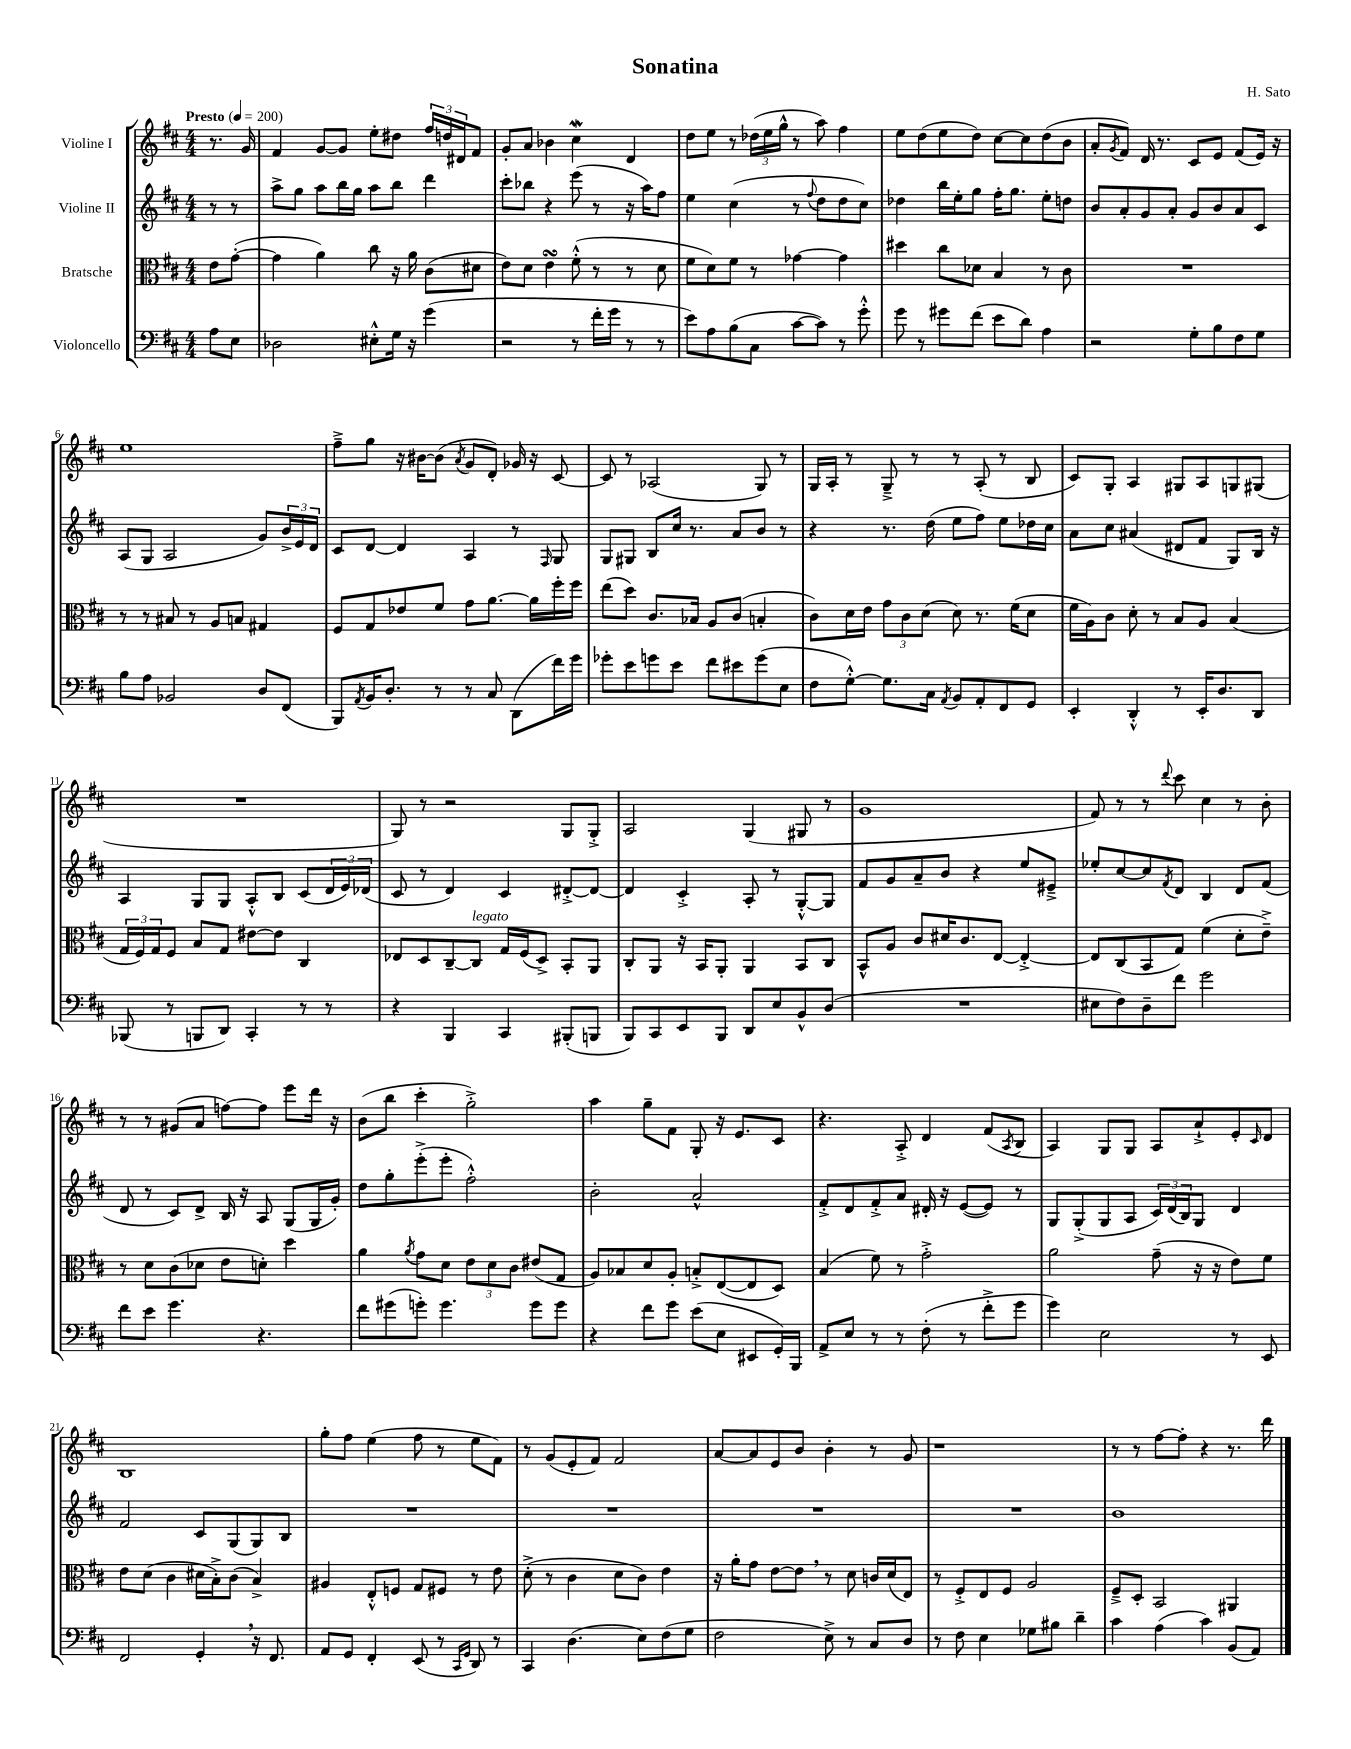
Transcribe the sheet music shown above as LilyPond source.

\header { title = "Sonatina" composer = "H. Sato" }
<<
\new StaffGroup <<
\new Staff = "s0" \with { instrumentName = "Violine I" } {
    \clef treble \key d \major \numericTimeSignature \time 4/4 \partial 4 \tempo "Presto" 4 = 200
    r8. g'16 |
    fis'4 g'8~ g'8 e''8-. dis''8 \tuplet 3/2 { fis''16 d''16 dis'16 } fis'8 |
    g'8-. a'8 bes'4 cis''4\mordent d'4 |
    d''8 e''8 r8 \tuplet 3/2 { des''16( e''16 g''16-^ } r8 a''8) fis''4 |
    e''8 d''8( e''8 d''8) cis''8~ cis''8 d''8( b'8 |
    a'8-. \acciaccatura { g'8 } fis'8) d'16 r8. cis'8 e'8 fis'8( e'16) r16 |
    e''1 |
    fis''8---> g''8 r16 bis'16~ bis'8( \acciaccatura { a'8 } g'8 d'8-.) ges'16 r16 cis'8~ |
    cis'8 r8 aes2( g8) r8 |
    g16 a16-. r8 g8---> r8 r8 a8-.( r8 b8 |
    cis'8) g8-. a4 gis8 a8 g8 gis8( |
    R1 |
    g8) r8 r2 g8 g8-.-> |
    a2 g4( gis8 r8 |
    g'1 |
    fis'8) r8 r8 \appoggiatura { d'''8 } cis'''8 cis''4 r8 b'8-. |
    r8 r8 gis'8( a'8 f''8~) f''8 e'''8 d'''16 r16 |
    b'8( b''8 cis'''4-. g''2-.->) |
    a''4 g''8-- fis'8 g8-. r16 e'8. cis'8 |
    r4. a8-.-> d'4 fis'8( \acciaccatura { a8 } b8 |
    a4) g8 g8 a8 a'8-!-> e'8-. \grace { cis'16 } d'8 |
    b1 |
    g''8-. fis''8 e''4( fis''8 r8 e''8 fis'8) |
    r8 g'8( e'8-. fis'8) fis'2 |
    a'8~ a'8 e'8 b'8 b'4-. r8 g'8 |
    r1 |
    r8 r8 fis''8~ fis''8-. r4 r8. d'''16 \bar "|." |
}
\new Staff = "s1" \with { instrumentName = "Violine II" } {
    \clef treble \key d \major \numericTimeSignature \time 4/4 \partial 4
    r8 r8 |
    a''8-> g''8 a''8 b''16 g''16 a''8 b''8 d'''4 |
    cis'''8-. bes''8 r4 e'''8( r8 r16 a''16) fis''8 |
    e''4 cis''4( r8 \appoggiatura { fis''8 } d''8 d''8 cis''8) |
    des''4 b''16 e''16-. g''8 fis''16-. g''8. e''8-. d''8 |
    b'8 a'8-. g'8 a'8-. g'8 b'8 a'8 cis'8 |
    a8( g8 a2 g'8) \tuplet 3/2 { b'16-> e'16 d'16 } |
    cis'8 d'8~ d'4 a4 r8 \grace { fis16 } g8 |
    g8 gis8 b8 cis''16 r8. a'8 b'8 r8 |
    r4 r8. d''16( e''8 fis''8) e''8 des''16 cis''16 |
    a'8 cis''8 ais'4( dis'8 fis'8 g8) b16 r16 |
    a4 g8 g8 a8-.-^ b8 cis'8( \tuplet 3/2 { d'16 e'16) des'16( } |
    cis'8 r8 d'4) cis'4 dis'8~-.-> dis'8~ |
    dis'4 cis'4-.-> a8-. r8 g8~-.-^ g8 |
    fis'8 g'8 a'8-- b'8 r4 e''8 eis'8---> |
    ees''8-. cis''8~ cis''8 \acciaccatura { fis'8 } d'8 b4 d'8 fis'8( |
    d'8 r8 cis'8) d'8-> b16 r16 a8 g8( g16 g'16-.) |
    d''8 g''8-. e'''8-.->( e'''8-. fis''2-.-^) |
    b'2-. a'2-^ |
    fis'8-.-> d'8 fis'8-.-> a'8 dis'16-. r16 e'8~( e'8) r8 |
    g8 g8-.->( g8 a8 \tuplet 3/2 { cis'16) d'16( b16) } g8 d'4 |
    fis'2 cis'8 g8( g8) b8 |
    R1 |
    R1 |
    R1 |
    R1 |
    b'1 \bar "|." |
}
\new Staff = "s2" \with { instrumentName = "Bratsche" } {
    \clef alto \key d \major \numericTimeSignature \time 4/4 \partial 4
    e'8 g'8~-.( |
    g'4 a'4) cis''8 r16 a'16 cis'8( dis'8 |
    e'8) d'8 e'4\turn fis'8-.-^( r8 r8 d'8 |
    fis'8 d'8) fis'8 r8 ges'4~ ges'4 |
    dis''4 cis''8 des'8 b4 r8 cis'8 |
    R1 |
    r8 r8 bis8 r8 a8 b8 gis4 |
    fis8 g8 ees'8 fis'8 g'8 a'8.~ a'16 fis''16-. fis''16 |
    e''8( d''8) cis'8. bes16 a8 cis'8( b4-. |
    cis'8) d'16 e'16 \tuplet 3/2 { g'8 cis'8 d'8( } d'8) r8. fis'16( d'8 |
    fis'16 a16) cis'8 d'8-. r8 b8 a8 b4( |
    \tuplet 3/2 { g16 fis16) g16 } fis8 b8 g8 eis'8~ eis'8 cis4 |
    ees8 d8 cis8~-- cis8^\markup { \italic "legato" } g16 fis16( d8->) b,8-. a,8 |
    cis8-. a,8 r16 b,16 a,8-. a,4 b,8 cis8 |
    b,8-^ a8 cis'8 dis'16 cis'8. e8~ e4~-.-> |
    e8 cis8( b,8 g8) fis'4( d'8-. e'8--->) |
    r8 d'8 cis'8( des'8 e'8 d'8-.) d''4 |
    a'4 \acciaccatura { a'8 } g'8 d'8 \tuplet 3/2 { e'8 d'8 cis'8 } eis'8( g8 |
    a8) bes8 d'8 a8-. b8-.-> e8~( e8 d8) |
    b4( fis'8) r8 g'2-.-> |
    a'2 g'8--( r16 r16 e'8) fis'8 |
    e'8 d'8( cis'4 dis'16 b16-.->) cis'8( b4->) |
    ais4 e8-.-^ f8 g8 fis8 r8 e'8 |
    d'8-.->( r8 cis'4 d'8 cis'8) e'4 |
    r16 a'16-. g'8 e'8~ e'8 \breathe r8 d'8 c'16 d'16( e8) |
    r8 fis8-.-> e8 fis8 a2 |
    fis8---> d8-. b,2 ais,4 \bar "|." |
}
\new Staff = "s3" \with { instrumentName = "Violoncello" } {
    \clef bass \key d \major \numericTimeSignature \time 4/4 \partial 4
    a8 e8 |
    des2 eis8-.-^ g16 r16 g'4( |
    r2 r8 fis'16-. g'16 r8 r8 |
    e'8) a8 b8( cis8 cis'8~ cis'8) r8 g'8-.-^ |
    g'8 r8 gis'8 fis'8( e'8 d'8) a4 |
    r2 g8-. b8 fis8 g8 |
    b8 a8 bes,2 d8 fis,8( |
    b,,8) \acciaccatura { a,8 } b,16 d8.-. r8 r8 cis8 d,8( fis'16) g'16 |
    ges'8-. e'8 g'8 e'8 fis'8 eis'8 g'8( e8 |
    fis8 g8~-.-^) g8. cis16 \acciaccatura { a,8 } b,8 a,8-. fis,8 g,8 |
    e,4-. d,4-.-^ r8 e,16-. d8. d,8 |
    bes,,8( r8 b,,8 d,8) cis,4-. r8 r8 |
    r4 b,,4 cis,4 bis,,8-.( b,,8 |
    b,,8) cis,8 e,8 b,,8 d,8 e8 b,8-^ d8( |
    R1 |
    eis8 fis8) d8-- fis'8 g'2 |
    fis'8 e'8 g'4. r4. |
    fis'8 gis'8( g'8-.) g'4. g'8 g'8 |
    r4 fis'8 g'8 e'8( e8 eis,8 g,16-.) b,,16 |
    a,8-> e8 r8 r8 fis8-.( r8 fis'8-.-> g'8 |
    g'4) e2 r8 e,8 |
    fis,2 g,4-. \breathe r16 fis,8. |
    a,8 g,8 fis,4-. e,8( r8 \grace { cis,16 g,16 } d,8) r8 |
    cis,4 d4.( e8) fis8( g8 |
    fis2 e8->) r8 cis8 d8 |
    r8 fis8 e4 ges8 bis8 d'4-- |
    cis'4 a4( cis'4) b,8( a,8) \bar "|." |
}
>>
>>
